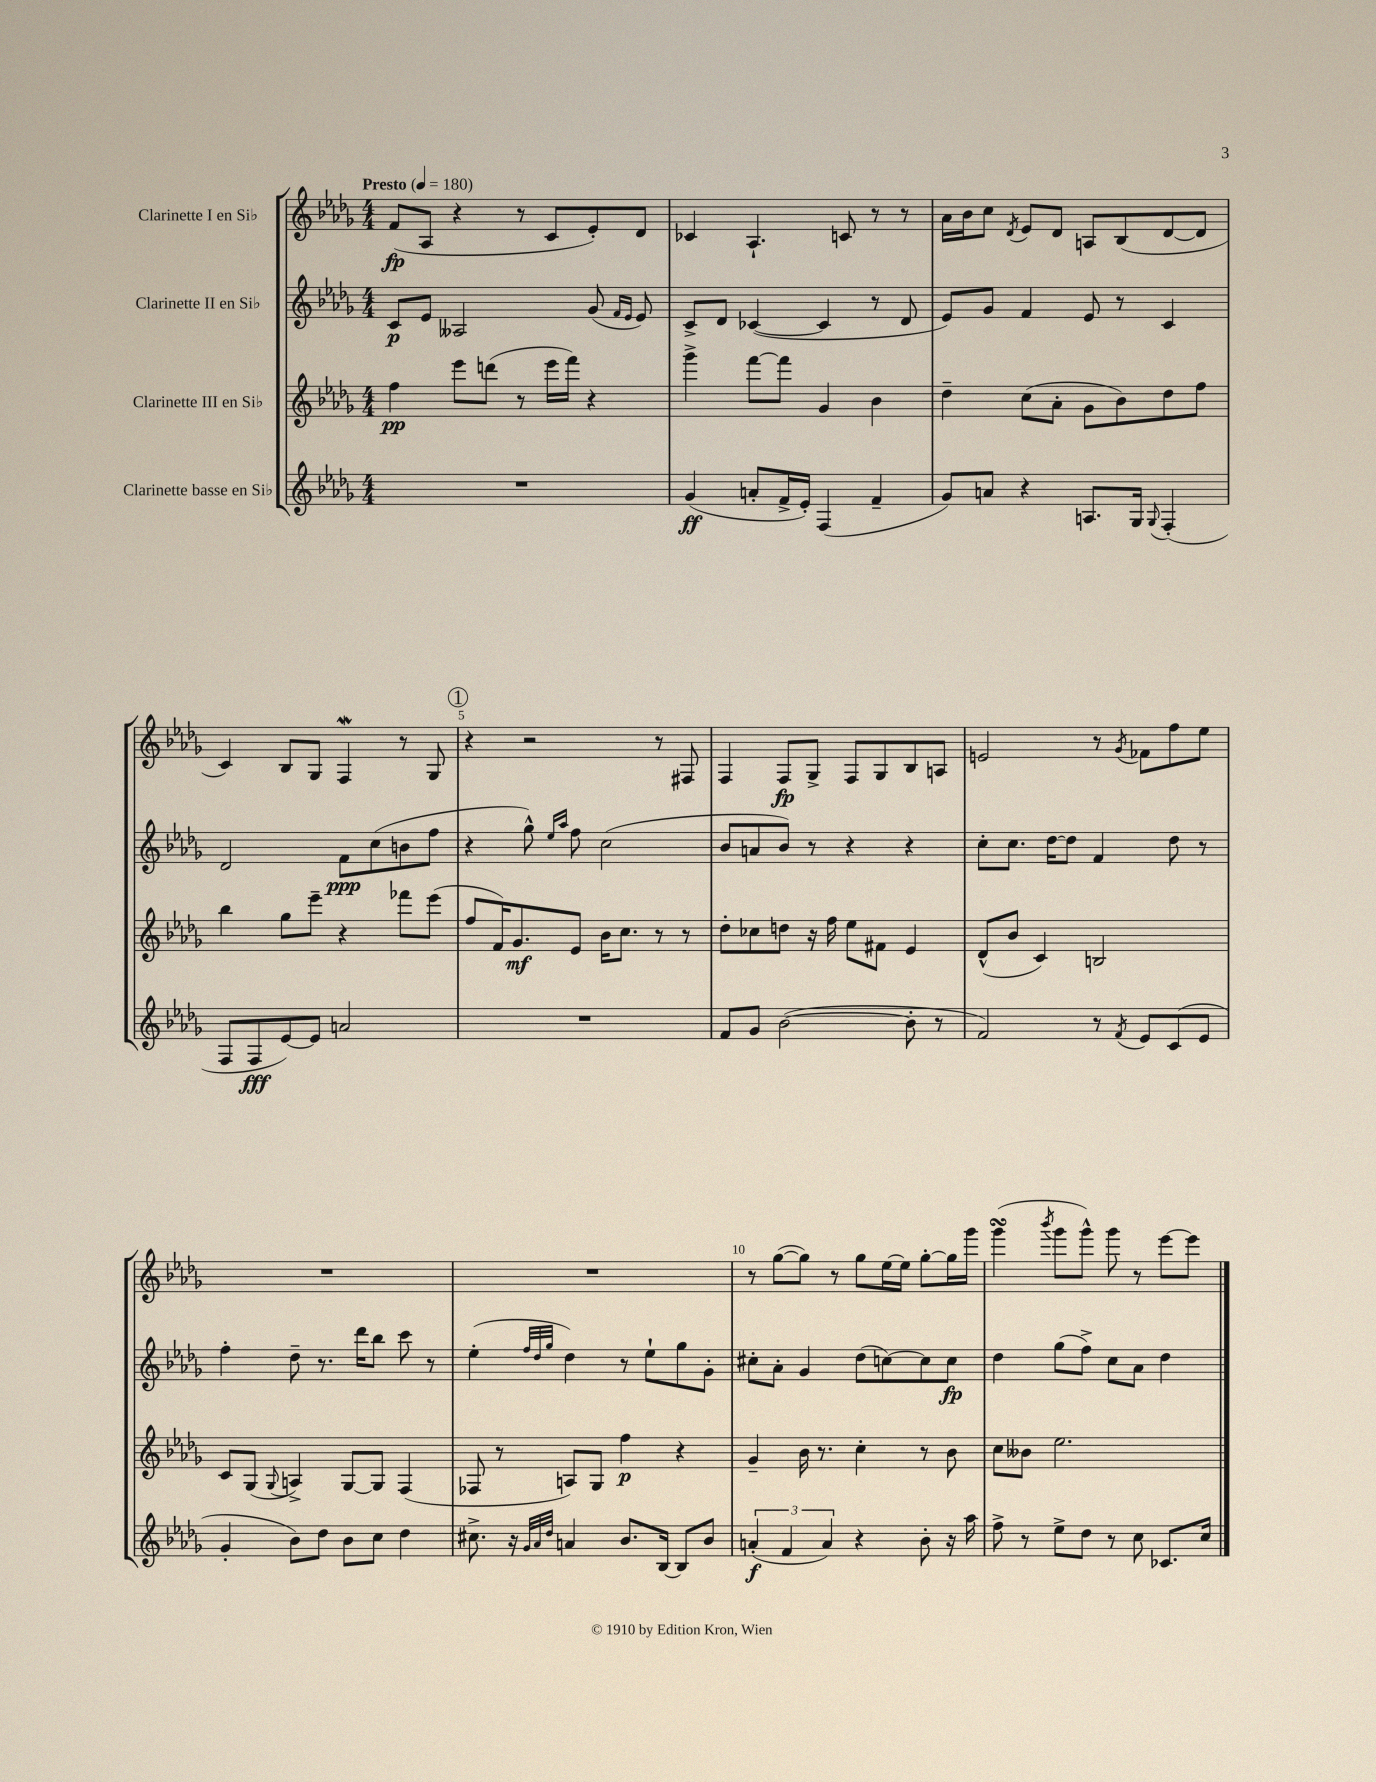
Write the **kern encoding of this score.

**kern	**kern	**kern	**kern
*staff4	*staff3	*staff2	*staff1
*clefG2	*clefG2	*clefG2	*clefG2
*k[b-e-a-d-g-]	*k[b-e-a-d-g-]	*k[b-e-a-d-g-]	*k[b-e-a-d-g-]
*M4/4	*M4/4	*M4/4	*M4/4
*MM180	*MM180	*MM180	*MM180
1r	4ff	8c	(8f
.	.	8e-	8A-
.	8eee-	2A--	4r
.	(8ddd	.	.
.	8r	.	8r
.	16eee-	.	8c
.	16fff)	.	.
.	4r	(8g-	8e-')
.	.	16qqf	.
.	.	16qqe-	.
.	.	8e-)	8d-
=	=	=	=
(4g-	4ggg-^	8c^	4c-
.	.	8d-	.
8a'	[8fff	([4c-	4.A-`
16f^	8fff]	.	.
16e-')	.	.	.
(4F	4g-	4c-]	.
.	.	.	8c
4f~	4b-	8r	8r
.	.	8d-	8r
=	=	=	=
8g-)	4dd-~	8e-)	16a-
.	.	.	16b-
8a	.	8g-	8cc
.	.	.	8qd-
4r	(8cc	4f	8e-
.	8a-'	.	8d-
8.A	8g-	8e-	8A
.	8b-)	8r	(8B-
16G-	.	.	.
8qqG-	.	.	.
(4F'	8dd-	4c	[8d-
.	8ff	.	8d-]
=	=	=	=
8F	4bb-	2d-	4c)
8F	.	.	.
[8e-)	8gg-	.	8B-
8e-]	8eee-~	.	8G-
2a	4r	8f	4F
.	.	(8cc	.
.	8fff-	8b	8r
.	(8eee-	8ff	8G-
=	=	=	=
1r	8ff	4r	4r
.	16f)	.	.
.	8.g-	.	.
.	.	8gg-^^)	2r
.	.	16qqee-	.
.	.	16qqaa-	.
.	8e-	8ff	.
.	16b-	(2cc	.
.	8.cc	.	.
.	8r	.	8r
.	8r	.	8F#
=	=	=	=
8f	8dd-'	8b-	4F
8g-	8cc-	8a	.
([2b-	8dd	8b-)	8F
.	16r	8r	8G-^
.	16ff	.	.
.	8ee-	4r	8F
.	8f#	.	8G-
8b-']	4e-	4r	8B-
8r	.	.	8A
=	=	=	=
2f)	(8d-^^	8cc'	2e
.	8b-	8.cc	.
.	4c)	.	.
.	.	[16dd-	.
.	.	8dd-]	.
8r	2B	4f	8r
8qf	.	.	8qg-
8e-	.	.	8f-
(8c	.	8dd-	8ff
8e-	.	8r	8ee-
=	=	=	=
4g-'	8c	4ff'	1r
.	(8G-	.	.
.	8qqG-	.	.
8b-)	4A^)	8dd-~	.
8dd-	.	8.r	.
8b-	[8G-	.	.
.	.	16ddd-	.
8cc	8G-]	8bb-	.
4dd-	(4F	8ccc	.
.	.	8r	.
=	=	=	=
8.cc#^	8F-	(4ee-'	1r
.	8r	.	.
16r	.	.	.
32qqg-	.	32qqff	.
32qqa-	.	32qqdd-	.
32qqdd-	.	32qqgg-	.
4a	8A)	4dd-)	.
.	8G-	.	.
8.b-	4ff	8r	.
.	.	8ee-`	.
[16B-	.	.	.
8B-]	4r	8gg-	.
8b-	.	8g-'	.
=	=	=	=
(6a'	4g-~	8cc#'	8r
.	.	8a-'	([8gg-
6f	.	.	.
.	16b-	4g-	8gg-])
.	8.r	.	.
6a)	.	.	.
.	.	.	8r
4r	4cc'	(8dd-	8gg-
.	.	[8cc)	[16ee-
.	.	.	16ee-]
8b-'	8r	8cc]	[8gg-'
16r	8b-	8cc	16gg-]
16aa-	.	.	16ggg-
=	=	=	=
8ff^	8cc	4dd-	(4ggg-
8r	8b--	.	.
.	.	.	8qbbb-
8ee-^	2.ee-	(8gg-	8ggg-
8dd-	.	8ff^)	8ggg-^^)
8r	.	8cc	8ggg-
8cc	.	8a-	8r
8.c-	.	4dd-	[8eee-
.	.	.	8eee-]
16cc	.	.	.
==	==	==	==
*-	*-	*-	*-
